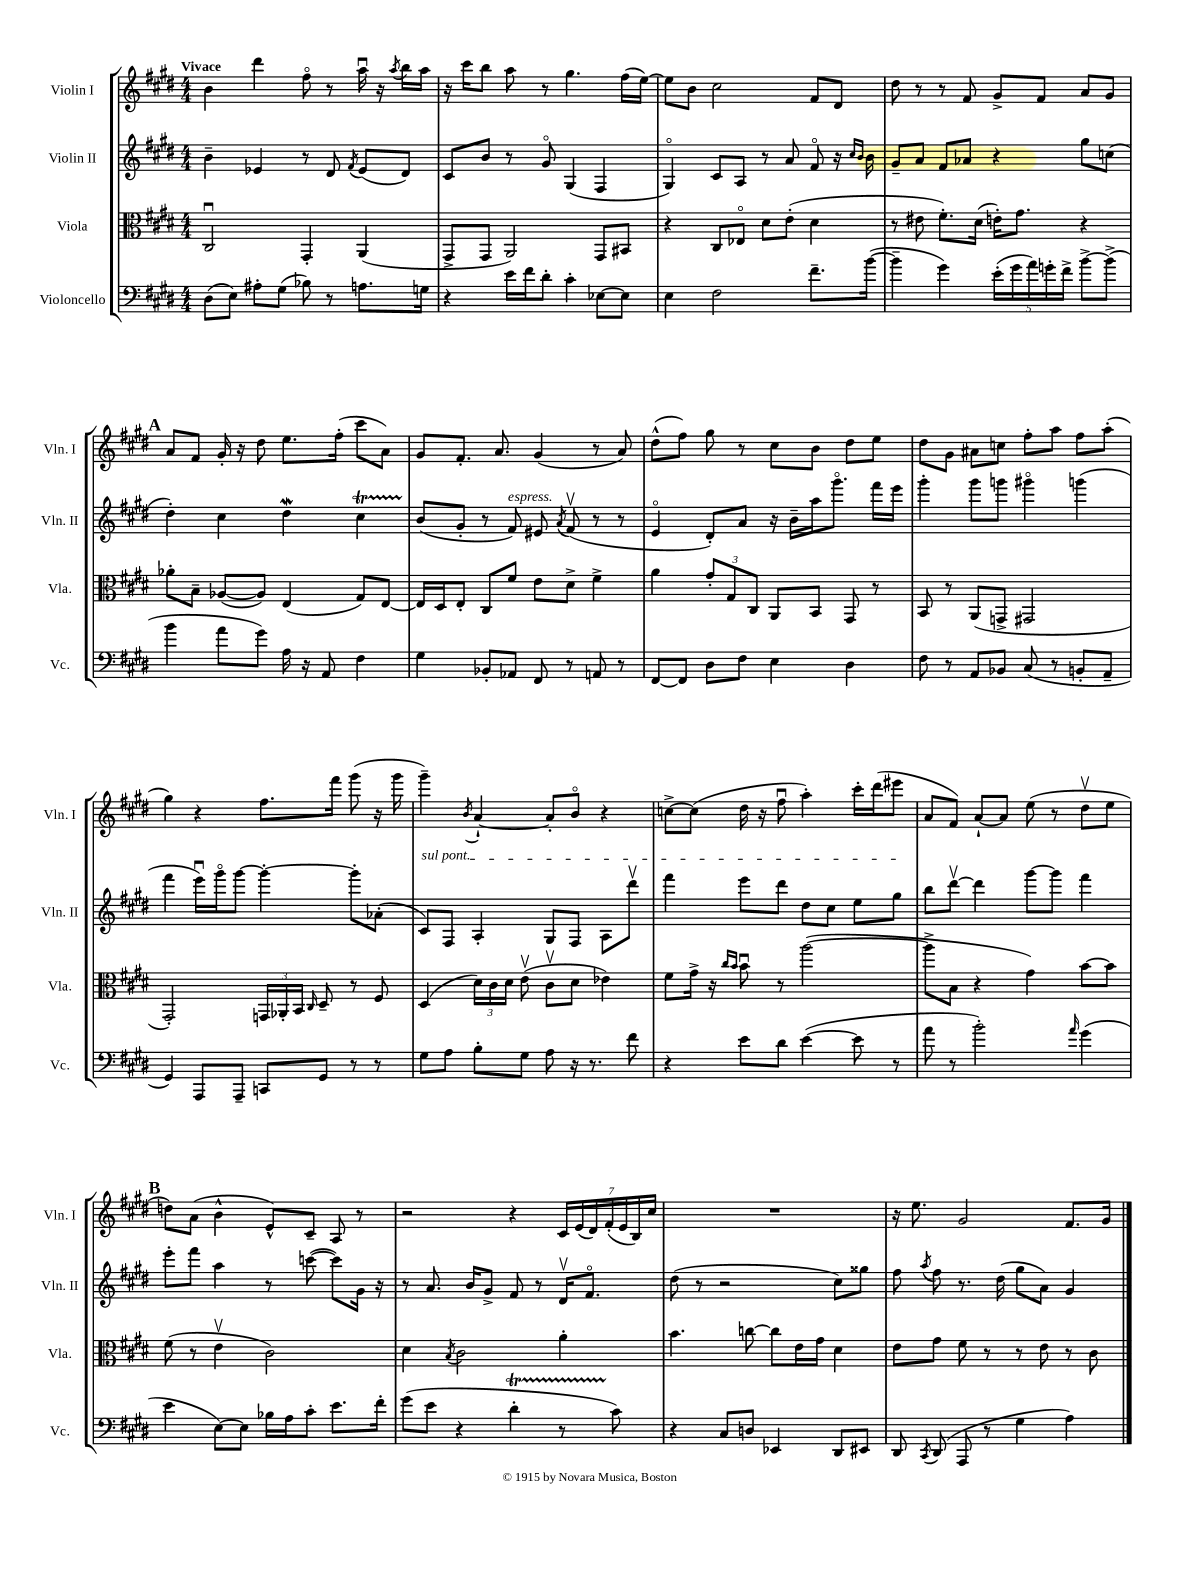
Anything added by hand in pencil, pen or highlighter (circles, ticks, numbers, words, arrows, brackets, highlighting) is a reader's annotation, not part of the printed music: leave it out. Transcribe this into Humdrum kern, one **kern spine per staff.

**kern	**kern	**kern	**kern
*staff4	*staff3	*staff2	*staff1
*clefF4	*clefC3	*clefG2	*clefG2
*k[f#c#g#d#]	*k[f#c#g#d#]	*k[f#c#g#d#]	*k[f#c#g#d#]
*M4/4	*M4/4	*M4/4	*M4/4
(8D#	2C#u	4b~	4b
8E)	.	.	.
8A#'	.	4e-	4ddd#
(8G#	.	.	.
8B-)	4GG#'	8r	8ff#o
8r	.	8d#	8r
.	.	8qf#	.
8.A	(4AA	(8e-	16aau
.	.	.	16r
.	.	.	8qaa
.	.	8d#)	16bb
16G	.	.	16aa
=	=	=	=
4r	8GG#^	8c#	16r
.	.	.	16ccc#
.	8GG#	8b	8bb
16e	2AA)	8r	8aa
16f#	.	.	.
8d#'	.	8g#o	8r
4c#'	.	(4G#	4.gg#
[8E-	8GG#	4F#	.
8E-]	8BB#	.	(16ff#
.	.	.	[16ee)
=	=	=	=
4E	4r	4G#o)	8ee]
.	.	.	8b
2F#	8C#	8c#	2cc#
.	8E-o	8A	.
.	8d#	8r	.
.	(8e'	8a	.
8.f#~	4d#	8f#o	8f#
.	.	16r	8d#
.	.	16qqcc#	.
.	.	16qqb	.
([16b	.	16b	.
=	=	=	=
4b~]	8r	8g#~	8dd#
.	8e#	8a	8r
4g#)	8.f#')	8f#	8r
.	.	8a-	8f#
.	(16d#	.	.
(20e'	16e')	4r	8g#^
20g#	.	.	.
.	8.g#	.	.
20a)	.	.	.
.	.	.	8f#
20g'	.	.	.
20f#^	.	.	.
[8b^	4r	8gg#	8a
(8b^]	.	(8cc	8g#
=	=	=	=
4b	8a-'	4dd#')	8a
.	8B~	.	8f#
8a	([8A-	4cc#	16g#'
.	.	.	16r
8g#)	8A-])	.	8dd#
16A	(4E	4dd#	8.ee
16r	.	.	.
8AA	.	.	.
.	.	.	(16ff#'
4F#	8G#)	4cc#	8ccc#
.	[8E	.	8a)
=	=	=	=
4G#	16E]	(8b	8g#
.	16D#	.	.
.	8E'	8g#'	8.f#'
8BB-'	8C#	8r	.
.	.	.	8.a
8AA-	8f#	8f#)	.
8FF#	8e	8e#	(4g#
.	.	8qa	.
8r	8d#^	(8f#v	.
8AA	4f#^	8r	8r
8r	.	8r	8a)
=	=	=	=
[8FF#	4a	4eo	(8dd#^^
8FF#]	.	.	8ff#)
8D#	12g#'	8d#')	8gg#
.	12G#	.	.
8F#	.	8a	8r
.	12C#	.	.
4E	8AA	16r	8cc#
.	.	16b~	.
.	8BB	16aa	8b
.	.	8.ggg#o	.
4D#	8GG#	.	8dd#
.	8r	16fff#	8ee
.	.	16eee	.
=	=	=	=
8F#	8BB	4ggg#'	8dd#
8r	8r	.	8g#
8AA	(8AA	8ggg#	8a#
8BB-	8GG^	8ggg	8cc
(8C#	2GG#	4ggg#o	8ff#'
8r	.	.	8aa
8BB'	.	(4ggg	8ff#
8AA~	.	.	(8aa'
=	=	=	=
4GG#)	2GG#')	4fff#	4gg#)
8AAA	.	16eeeu)	4r
.	.	16ggg#o	.
8AAA~	.	[8ggg#	.
8CC	24GG	4ggg#'_	8.ff#
.	24AA-'	.	.
.	24BB	.	.
.	16qqC#	.	.
8GG#	8D#~	.	.
.	.	.	16fff#
8r	8r	8ggg#']	(8ggg#
8r	8F#	(8a-'	16r
.	.	.	16ggg#
=	=	=	=
8G#	(4D#	8c#)	4ggg#~)
8A	.	8F#	.
.	.	.	8qb
8B'	24d#)	4A'	[4a`
.	24c#	.	.
.	24d#	.	.
8G#	(8ev	.	.
8A	8c#v	8G#	8a']
16r	8d#	8F#	8bo
8.r	.	.	.
.	4e-)	8A	4r
8f#	.	8ddd#v	.
=	=	=	=
4r	8f#	4fff#	[8cc^
.	16g#^	.	(8cc]
.	16r	.	.
.	16qqcc#	.	.
.	16qqb	.	.
8e	8bu	8eee	16dd#
.	.	.	16r
8d#	8r	8ddd#	8ff#u
([4e	([2aa	8dd#	4aa')
.	.	8cc#	.
8e]	.	8ee	16ccc#'
.	.	.	(16ddd#
8r	.	8gg#	8eee#
=	=	=	=
8a	8aa^]	8bb	8a
8r	8B	[8ddd#v	8f#)
2b')	4r	4ddd#]	[8a`
.	.	.	8a]
.	4g#)	[8ggg#	(8ee
.	.	8ggg#]	8r
16qqa	.	.	.
(4g#	[8b	4fff#	8dd#v
.	8b]	.	8ee
=	=	=	=
4e	(8f#	8eee'	8dd)
.	8r	8fff#	(8a
[8E)	4ev	4aa	4b^^
8E]	.	.	.
16B-	2c#)	8r	8e^^)
16A	.	.	.
8c#'	.	([8ccc	8c#~
8.e	.	8ccc])	8A
.	.	16g#	8r
16f#'	.	16r	.
=	=	=	=
(8g#	4d#	8r	2r
8e	.	8.a	.
.	8qB	.	.
4r	2c#	.	.
.	.	16b	.
.	.	8g#^	.
4d#'	.	8f#	4r
.	.	8r	.
8r	4a'	16d#v	28c#
.	.	.	(28e
.	.	8.f#o	.
.	.	.	28d#)
.	.	.	(28f#'
8c#)	.	.	.
.	.	.	28e
.	.	.	28B)
.	.	.	28cc#
=	=	=	=
4r	4.b	(8dd#	1r
.	.	8r	.
8C#	.	2r	.
8D	[8cc	.	.
4EE-	8cc]	.	.
.	16e	.	.
.	16g#	.	.
8DD#	4d#	8cc#)	.
8EE#	.	8gg##	.
=	=	=	=
8DD#	8e	8ff#	16r
.	.	.	8.ee
8qCC#	.	8qaa	.
(8DD#	8g#	8ff#	.
8AAA	8f#	8.r	2g#
8r	8r	.	.
.	.	(16dd#	.
4G#	8r	8gg#	.
.	8e	8a)	.
4A)	8r	4g#	8.f#
.	8c#	.	.
.	.	.	16g#
==	==	==	==
*-	*-	*-	*-
